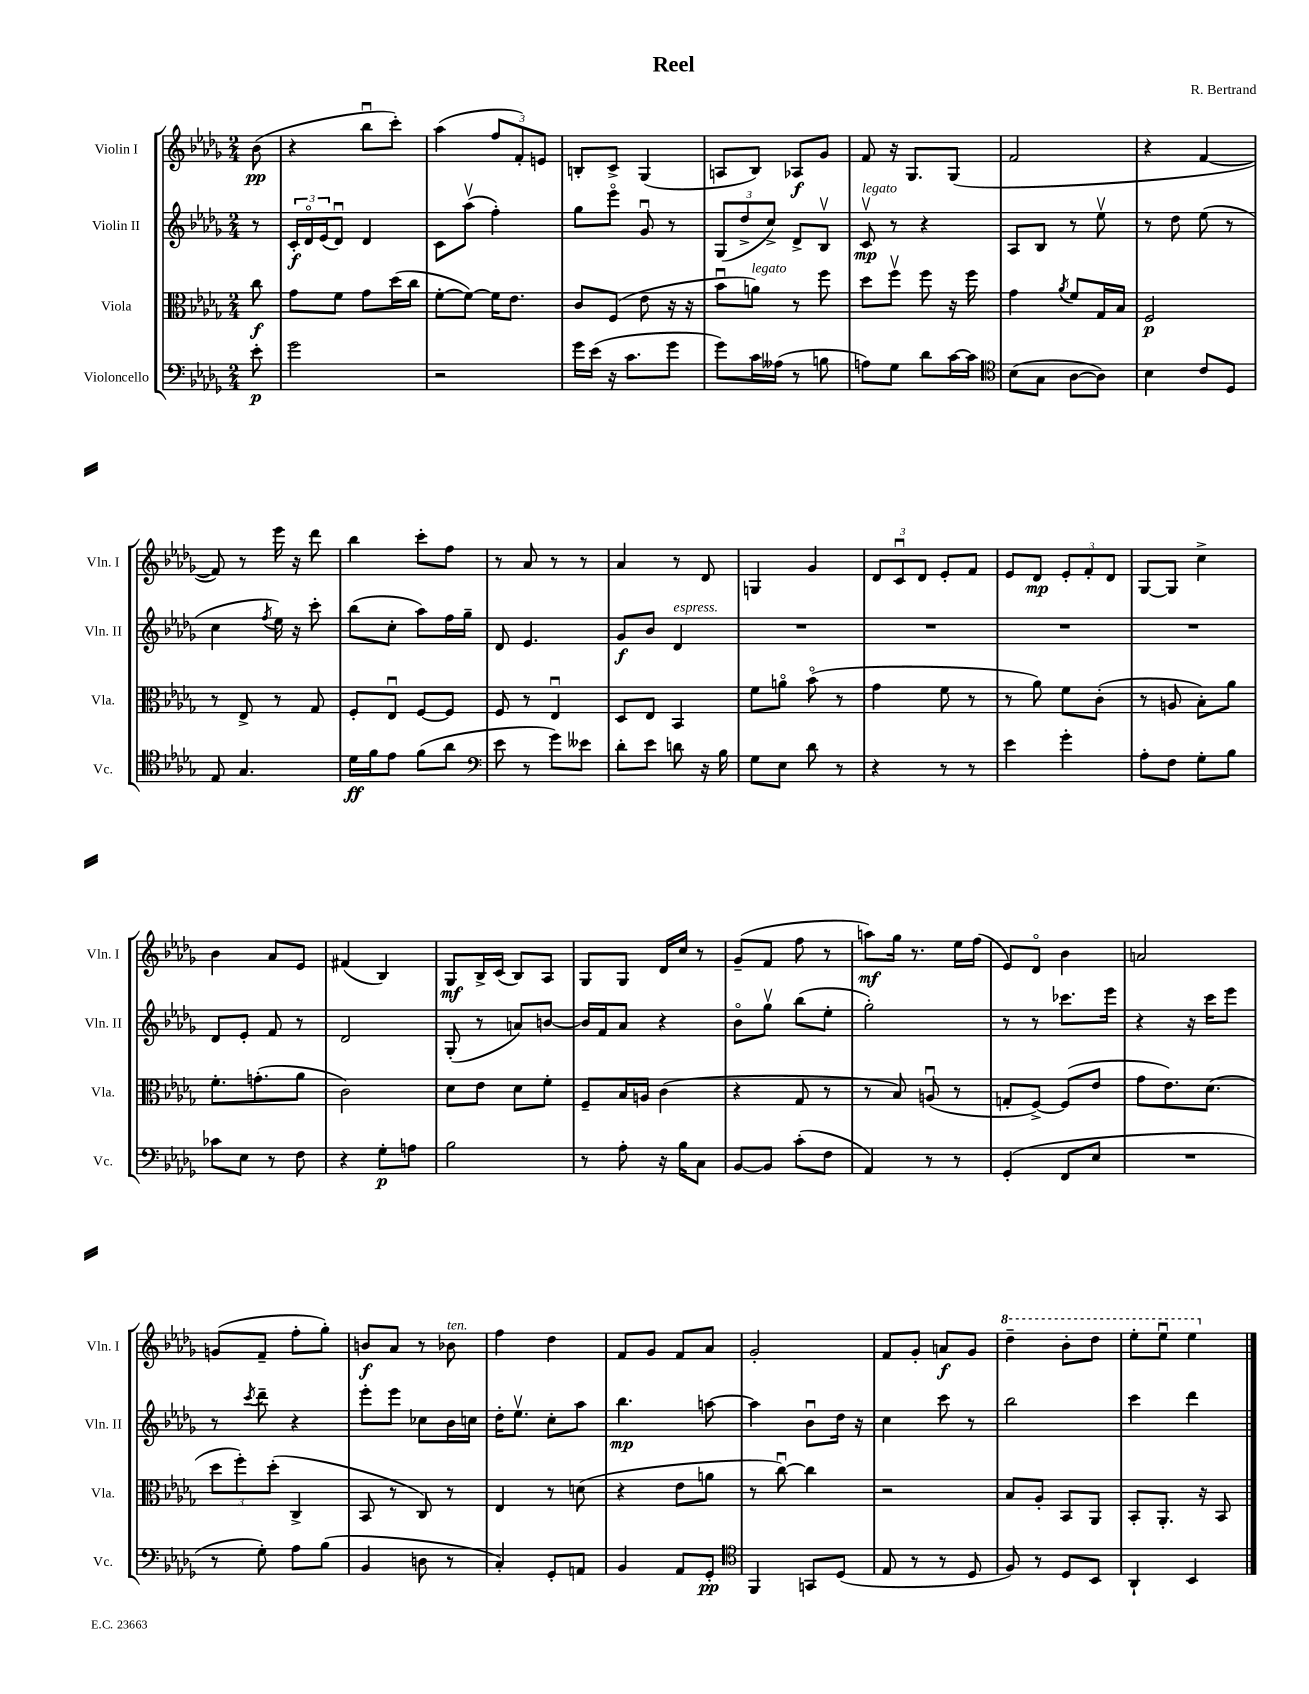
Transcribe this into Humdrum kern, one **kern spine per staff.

**kern	**dynam	**kern	**dynam	**kern	**dynam	**kern	**dynam
*part4	*part4	*part3	*part3	*part2	*part2	*part1	*part1
*staff4	*staff4	*staff3	*staff3	*staff2	*staff2	*staff1	*staff1
*I"Violoncello	*	*I"Viola	*	*I"Violin II	*	*I"Violin I	*
*I'Vc.	*	*I'Vla.	*	*I'Vln. II	*	*I'Vln. I	*
*clefF4	*	*clefC3	*	*clefG2	*	*clefG2	*
*k[b-e-a-d-g-]	*	*k[b-e-a-d-g-]	*	*k[b-e-a-d-g-]	*	*k[b-e-a-d-g-]	*
*M2/4	*	*M2/4	*	*M2/4	*	*M2/4	*
=	=	=	=	=	=	=	=
8e-'\	p	8cc\	f	8r	.	(8b-\	pp
=1	=1	=1	=1	=1	=1	=1	=1
2g-\	.	8g-\L	.	24c'/LL	f	4r	.
.	.	.	.	24d-/	.	.	.
.	.	.	.	(24e-/J	.	.	.
.	.	8f\J	.	8d-u/J)	.	.	.
.	.	8g-\L	.	4d-/	.	8bb-u\L	.
.	.	(16dd-\L	.	.	.	8ccc'\J)	.
.	.	16cc\JJ	.	.	.	.	.
=2	=2	=2	=2	=2	=2	=2	=2
2r	.	[8f'\L	.	8c\L	.	(4aa-\	.
.	.	8f\J_)	.	(8aa-v\J	.	.	.
.	.	16f\KL]	.	4ff'\)	.	12ff/L	.
.	.	8.e-\J	.	.	.	.	.
.	.	.	.	.	.	12f'/)	.
.	.	.	.	.	.	12en/J	.
=3	=3	=3	=3	=3	=3	=3	=3
16g-\LL	.	8c/L	.	8gg-\L	.	8Bn'/L	.
(16e-\JJ	.	.	.	.	.	.	.
16r	.	(8F/J	.	8eee-\J	.	8c^/J	.
8.c\L	.	.	.	.	.	.	.
.	.	8e-\	.	8g-u/	.	(4G-/	.
8g-\J	.	16r	.	8r	.	.	.
.	.	16r	.	.	.	.	.
=4	=4	=4	=4	=4	=4	=4	=4
8g-\L)	.	8b-u\L	.	(12G-/L	.	8An/L	.
.	.	.	.	12dd-^/	.	.	.
!	!	!LO:TX:a:i:t=legato	!	!	!	!	!
16c\L	.	8an\J)	.	.	.	8B-/J)	.
.	.	.	.	12cc^/J)	.	.	.
(16A--X\JJ	.	.	.	.	.	.	.
8r	.	8r	.	8d-^/L	.	8A-X/L	f
8Bn\	.	8ff\	.	8B-v/J	.	8g-/J	.
=5	=5	=5	=5	=5	=5	=5	=5
!	!	!	!	!LO:TX:a:i:t=legato	!	!	!
8An\L)	.	8dd-\L	.	8cv/	mp	8f/	.
8G-\J	.	8ffv\J	.	8r	.	16r	.
.	.	.	.	.	.	8.G-/L	.
8d-\L	.	8ff\	.	4r	.	.	.
[16c\L	.	16r	.	.	.	(8G-/J	.
16c\JJ]	.	16ff\	.	.	.	.	.
=6	=6	=6	=6	=6	=6	=6	=6
*clefC4	*	*	*	*	*	*	*
(8B-\L	.	4g-\	.	8A-/L	.	2f/	.
8G-\J	.	.	.	8B-/J	.	.	.
.	.	8qa-/	.	.	.	.	.
[8A-\L	.	8f/L	.	8r	.	.	.
8A-\J])	.	16G-/L	.	8ee-v\	.	.	.
.	.	16B-/JJ	.	.	.	.	.
=7	=7	=7	=7	=7	=7	=7	=7
4B-\	.	2F/	p	8r	.	4r	.
.	.	.	.	8dd-\	.	.	.
8c/L	.	.	.	(8ee-\	.	[4f/	.
8D-/J	.	.	.	8r	.	.	.
!!LO:LB:g=z
=8	=8	=8	=8	=8	=8	=8	=8
8E-/	.	8r	.	4cc\	.	8f/])	.
4.G-/	.	8E-^/	.	.	.	8r	.
.	.	.	.	8qff/	.	.	.
.	.	8r	.	16ee-\)	.	16eee-\	.
.	.	.	.	16r	.	16r	.
.	.	8G-/	.	8ccc'\	.	8ddd-\	.
=9	=9	=9	=9	=9	=9	=9	=9
16d-\LL	ff	8F'/L	.	(8bb-\L	.	4bb-\	.
16f\J	.	.	.	.	.	.	.
8e-\J	.	8E-u/J	.	8cc'\J	.	.	.
(8f\L	.	[8F/L	.	8aa-\L)	.	8ccc'\L	.
8a-\J	.	8F/J]	.	16ff\L	.	8ff\J	.
.	.	.	.	16gg-~\JJ	.	.	.
=10	=10	=10	=10	=10	=10	=10	=10
*clefF4	*	*	*	*	*	*	*
8e-\	.	8F/	.	8d-/	.	8r	.
8r	.	8r	.	4.e-/	.	8a-/	.
8g-\L)	.	4E-u/	.	.	.	8r	.
8e--X\J	.	.	.	.	.	8r	.
=11	=11	=11	=11	=11	=11	=11	=11
8d-'\L	.	8D-/L	.	8g-/L	f	4a-/	.
8e-\J	.	8E-/J	.	8b-/J	.	.	.
!	!	!	!	!LO:TX:a:i:t=espress.	!	!	!
8dn\	.	4BB-/	.	4d-/	.	8r	.
16r	.	.	.	.	.	8d-/	.
16B-\	.	.	.	.	.	.	.
=12	=12	=12	=12	=12	=12	=12	=12
8G-\L	.	8f\L	.	2r	.	4Gn/	.
8E-\J	.	8an\J	.	.	.	.	.
8d-\	.	(8b-\	.	.	.	4g-/	.
8r	.	8r	.	.	.	.	.
=13	=13	=13	=13	=13	=13	=13	=13
4r	.	4g-\	.	2r	.	12d-/L	.
.	.	.	.	.	.	12cu/	.
.	.	.	.	.	.	12d-/J	.
8r	.	8f\	.	.	.	8e-'/L	.
8r	.	8r	.	.	.	8f/J	.
=14	=14	=14	=14	=14	=14	=14	=14
4e-\	.	8r	.	2r	.	8e-/L	.
.	.	8a-\)	.	.	.	8d-/J	mp
4g-'\	.	8f\L	.	.	.	12e-'/L	.
.	.	.	.	.	.	12f'/	.
.	.	(8c'\J	.	.	.	.	.
.	.	.	.	.	.	12d-/J	.
=15	=15	=15	=15	=15	=15	=15	=15
8A-'\L	.	8r	.	2r	.	[8G-/L	.
8F\J	.	8An/	.	.	.	8G-/J]	.
8G-'\L	.	8B-'\L)	.	.	.	4cc^\	.
8B-\J	.	8a-\J	.	.	.	.	.
!!LO:LB:g=z
=16	=16	=16	=16	=16	=16	=16	=16
8c-X\L	.	8.f'\L	.	8d-/L	.	4b-\	.
8E-\J	.	.	.	8e-'/J	.	.	.
.	.	(8.gn'\	.	.	.	.	.
8r	.	.	.	8f/	.	8a-/L	.
8F\	.	8a-\J	.	8r	.	8e-/J	.
=17	=17	=17	=17	=17	=17	=17	=17
4r	.	2c\)	.	2d-/	.	(4f#X/	.
8G-'\L	p	.	.	.	.	4B-/)	.
8An\J	.	.	.	.	.	.	.
=18	=18	=18	=18	=18	=18	=18	=18
2B-\	.	8d-\L	.	(8G-'/	.	8G-/L	mf
.	.	8e-\J	.	8r	.	16B-^/L	.
.	.	.	.	.	.	(16c/JJ	.
.	.	8d-\L	.	8an/L)	.	8B-/L)	.
.	.	8f'\J	.	[8bn/J	.	8A-/J	.
=19	=19	=19	=19	=19	=19	=19	=19
8r	.	8F~/L	.	16b/LL]	.	8G-/L	.
.	.	.	.	16f/J	.	.	.
8A-'\	.	16B-/L	.	8a-/J	.	8G-/J	.
.	.	16An/JJ	.	.	.	.	.
16r	.	(4c\	.	4r	.	16d-/LL	.
16B-\KL	.	.	.	.	.	16cc/JJ	.
8C\J	.	.	.	.	.	8r	.
=20	=20	=20	=20	=20	=20	=20	=20
[8BB-/L	.	4r	.	8b-\L	.	(8g-~/L	.
8BB-/J]	.	.	.	8gg-v\J	.	8f/J	.
(8c'\L	.	8G-/	.	(8bb-\L	.	8ff\	.
8F\J	.	8r	.	8ee-'\J	.	8r	.
=21	=21	=21	=21	=21	=21	=21	=21
4AA-/)	.	8r	.	2gg-'\)	.	8aan\L)	mf
.	.	8B-/)	.	.	.	16gg-\Jk	.
.	.	.	.	.	.	8.r	.
8r	.	(8Anu/	.	.	.	.	.
8r	.	8r	.	.	.	16ee-\LL	.
.	.	.	.	.	.	(16ff\JJ	.
=22	=22	=22	=22	=22	=22	=22	=22
(4GG-'/	.	8Gn'/L	.	8r	.	8e-/L)	.
.	.	[8F^/J)	.	8r	.	8d-/J	.
8FF/L	.	(8F/L]	.	8.ccc-X\L	.	4b-\	.
8E-/J	.	8e-/J	.	.	.	.	.
.	.	.	.	16eee-\Jk	.	.	.
=23	=23	=23	=23	=23	=23	=23	=23
2r	.	8g-\L	.	4r	.	2an/	.
.	.	8.e-\)	.	.	.	.	.
.	.	.	.	16r	.	.	.
.	.	(8.d-\J	.	16ccc\KL	.	.	.
.	.	.	.	8eee-\J	.	.	.
!!LO:LB:g=z
=24	=24	=24	=24	=24	=24	=24	=24
8r	.	12dd-\L	.	8r	.	(8gn/L	.
.	.	12ff'\)	.	.	.	.	.
.	.	.	.	8qccc/	.	.	.
8G-'\)	.	.	.	8ddd-~\	.	8f~/J	.
.	.	(12dd-'\J	.	.	.	.	.
8A-\L	.	4C^/	.	4r	.	8ff'\L	.
(8B-\J	.	.	.	.	.	8gg-'\J)	.
=25	=25	=25	=25	=25	=25	=25	=25
4BB-/	.	8BB-/	.	8eee-'\L	.	8bn/L	f
.	.	8r	.	8eee-\J	.	8a-/J	.
8Dn\	.	8C/)	.	8cc-X\L	.	8r	.
!	!	!	!	!	!	!LO:TX:a:i:t=ten.	!
8r	.	8r	.	16b-\L	.	8b-X\	.
.	.	.	.	16ccn\JJ	.	.	.
=26	=26	=26	=26	=26	=26	=26	=26
4C'/)	.	4E-/	.	16dd-'\KL	.	4ff\	.
.	.	.	.	8.ee-v\J	.	.	.
8GG-'/L	.	8r	.	8cc'\L	.	4dd-\	.
8AAn/J	.	(8dn\	.	8aa-\J	.	.	.
=27	=27	=27	=27	=27	=27	=27	=27
4BB-/	.	4r	.	4.bb-\	mp	8f/L	.
.	.	.	.	.	.	8g-/J	.
8AA-/L	.	8e-\L	.	.	.	8f/L	.
8GG-'/J	pp	8an\J	.	[8aan\	.	8a-/J	.
=28	=28	=28	=28	=28	=28	=28	=28
*clefC4	*	*	*	*	*	*	*
4FF/	.	8r	.	4aa\]	.	2g-'/	.
.	.	[8ccu\)	.	.	.	.	.
8GGn/L	.	4cc\]	.	8b-u\L	.	.	.
(8D-/J	.	.	.	16dd-\Jk	.	.	.
.	.	.	.	16r	.	.	.
=29	=29	=29	=29	=29	=29	=29	=29
8E-/	.	2r	.	4cc\	.	8f/L	.
8r	.	.	.	.	.	8g-'/J	.
8r	.	.	.	8ccc\	.	8an/L	f
8D-/	.	.	.	8r	.	8g-/J	.
=30	=30	=30	=30	=30	=30	=30	=30
*	*	*	*	*	*	*8va	*
8F/)	.	8B-/L	.	2bb-\	.	4ddd-~\	.
8r	.	8A-'/J	.	.	.	.	.
8D-/L	.	8BB-/L	.	.	.	8bb-'\L	.
8BB-/J	.	8AA-/J	.	.	.	8ddd-\J	.
=31	=31	=31	=31	=31	=31	=31	=31
4AA-`/	.	8BB-'/L	.	4ccc\	.	8eee-'\L	.
.	.	8.AA-'/J	.	.	.	8eee-u\J	.
4BB-/	.	.	.	4ddd-\	.	4eee-\	.
.	.	16r	.	.	.	.	.
.	.	8BB-/	.	.	.	.	.
*	*	*	*	*	*	*X8va	*
==	==	==	==	==	==	==	==
*-	*-	*-	*-	*-	*-	*-	*-
